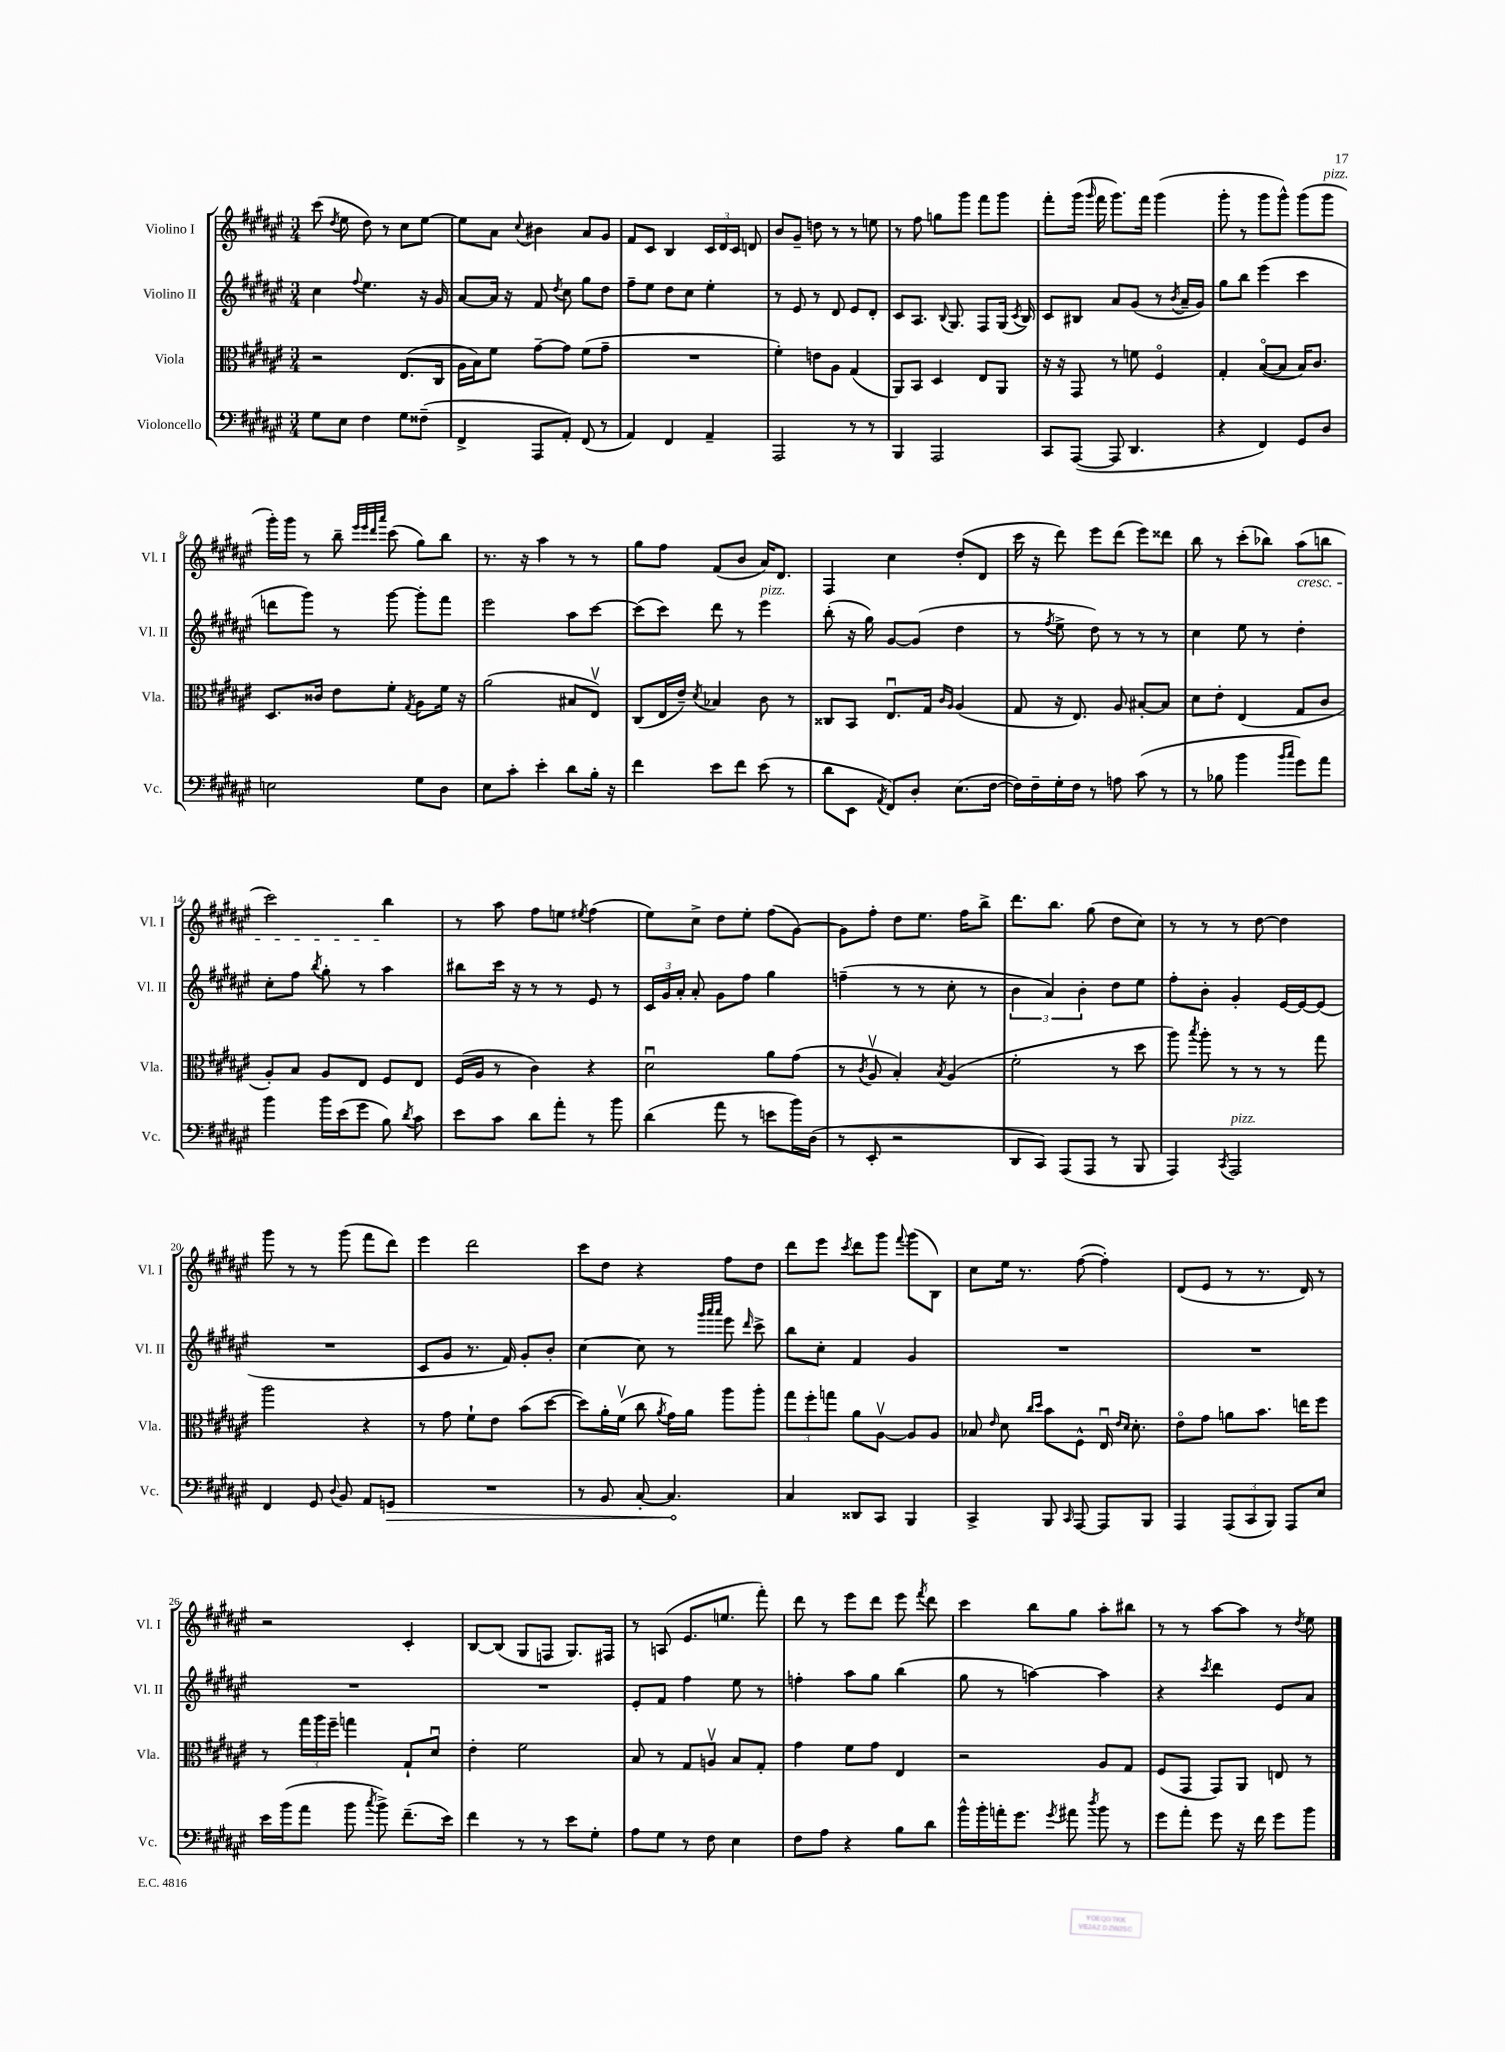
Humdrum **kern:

**kern	**kern	**kern	**kern
*staff4	*staff3	*staff2	*staff1
*clefF4	*clefC3	*clefG2	*clefG2
*k[f#c#g#d#a#e#]	*k[f#c#g#d#a#e#]	*k[f#c#g#d#a#e#]	*k[f#c#g#d#a#e#]
*M3/4	*M3/4	*M3/4	*M3/4
8G#	2r	4cc#	(8ccc#
.	.	.	8qdd#
8E#	.	.	8ee#
.	.	8qqff#	.
4F#	.	4.ee#	8dd#)
.	.	.	8r
8G#	(8.E#	.	8cc#
(8F##~	.	16r	[8ee#
.	16C#	16g#	.
=	=	=	=
4FF#^	16A#	[8a#	8ee#]
.	16B)	.	.
.	8f#	16a#]	8a#
.	.	16r	.
.	.	.	8qqcc#
8AAA#	[8g#~	8f#	4b#
.	.	8qdd#	.
8AA#')	8g#]	8cc#	.
(8FF#	(8f#	8gg#	8a#
8r	8g#~	8dd#	8g#
=	=	=	=
4AA#)	2.r	8ff#~	8f#
.	.	8ee#	8c#
4FF#	.	8dd#	4B
.	.	8cc#	.
4AA#~	.	4ee#'	24c#
.	.	.	24d#
.	.	.	24c#
.	.	.	8d
=	=	=	=
2AAA#	4f#')	8r	8b
.	.	8e#	8g#~
.	8e	8r	8dd
.	8A#	8d#	8r
8r	(4G#	8e#	8r
8r	.	8d#'	8ee
=	=	=	=
4BBB	8AA#)	8c#	8r
.	8BB	8.A#	8ff#
2AAA#	4D#	.	8gg
.	.	8qqB	.
.	.	8.G#	.
.	.	.	8ggg#
.	8E#	8F#	8fff#
.	8AA#	(16G#	8ggg#
.	.	8qc#	.
.	.	16B)	.
=	=	=	=
8CC#	16r	8c#	8fff#'
.	16r	.	.
([8AAA#	8GG#	8B#	(16ggg#
.	.	.	16qqggg#
.	.	.	16fff#
8AAA#]	8r	8a#	8.ggg#)
4.DD#	8f	(8g#	.
.	.	.	16fff#
.	4F#o	8r	(4ggg#
.	.	8qb	.
.	.	16a#~	.
.	.	16g#)	.
=	=	=	=
4r	4G#'	8gg#	8ggg#'
.	.	8bb	8r
4FF#)	([8Bo	(4eee#	8ggg#
.	8B]	.	8ggg#^^)
8GG#	16B)	4ccc#	(8ggg#
.	8.c#	.	.
8D#	.	.	8ggg#
=	=	=	=
2E	8.D#	8ddd	16ggg#')
.	.	.	16ggg#
.	.	8ggg#)	8r
.	16c##	.	.
.	8e#	8r	8bb~
.	.	.	32qqeee#
.	.	.	32qqeee#
.	.	.	32qqddd#
.	.	.	32qqaaa#
.	8f#'	[8ggg#	(8ccc#
.	8qG#	.	.
8G#	8A#	8ggg#']	8gg#)
8D#	16f#	8fff#	8bb
.	16r	.	.
=	=	=	=
8E#	(2a#	2eee#	8.r
8c#'	.	.	.
.	.	.	16r
4e#'	.	.	4aa#
8d#	8B#	8aa#	8r
16B'	8E#v)	[8ccc#	8r
16r	.	.	.
=	=	=	=
4f#	(8C#	(8ccc#]	8gg#
.	16E#	8ccc#)	8ff#
.	16e#~)	.	.
.	8qd#	.	.
8e#	4B-	8ddd#	(8f#
8f#	.	8r	8b
(8e#	8c#	4eee#	16a#)
.	.	.	8.d#
8r	8r	.	.
=	=	=	=
8d#	8C##	(8bb'	4F#
8EE#	8BB	16r	.
.	.	16gg#)	.
8qAA#	.	.	.
8FF#)	8.E#u	[8g#	4cc#
8D#'	.	(8g#]	.
.	16G#	.	.
.	16qqc#	.	.
.	16qqA#	.	.
(8.E#	(4A#	4dd#	(8dd#'
.	.	.	8d#
[16F#	.	.	.
=	=	=	=
16F#])	8G#	8r	16ccc#
16F#~	.	.	16r
.	.	8qff#	.
16G#'	16r	8ee#^	8ddd#)
16F#	8.E#)	.	.
8r	.	8dd#)	8eee#
8A	8A#	8r	(8ddd#
(8c#	[8B#'	8r	8eee#)
8r	8B#]	8r	8ddd##
=	=	=	=
8r	8d#	4cc#	8bb
8B-	8e#'	.	8r
4b	(4E#	8ee#	(8ccc#'
.	.	8r	8bb-)
16qqb	.	.	.
16qqcc#	.	.	.
8g#)	8G#	4dd#'	(8aa#
8a#	8c#	.	8bb
=	=	=	=
4b	8A#')	8cc#'	2ccc#)
.	8B	8ff#	.
.	.	8qbb	.
16b	8A#	8gg#'	.
(16e#	.	.	.
8g#	8E#	8r	.
8B)	8F#	4aa#	4bb
8qd#	.	.	.
8c#	8E#	.	.
=	=	=	=
8e#	(16F#	8bb#	8r
.	16A#	.	.
8c#	8r	16ccc#	8aa#
.	.	16r	.
8d#	4c#)	8r	8ff#
8a#'	.	8r	8ee
.	.	.	8qee#
8r	4r	8e#	(4ff#
8b	.	8r	.
=	=	=	=
(4d#	2d#u	24c#	8ee#)
.	.	24g#	.
.	.	24a#'	.
.	.	8a#'	8cc#^
8a#	.	8g#	8dd#
8r	.	8ff#	8ee#'
8e	8a#	4gg#	(8ff#
16b)	(8g#	.	[8g#)
(16D#	.	.	.
=	=	=	=
8r	8r	(4ff~	8g#]
.	8qc#	.	.
8EE#'	8A#v	.	8ff#'
2r	4B')	8r	8dd#
.	.	8r	8.ee#
.	8qB	.	.
.	(4A#	8cc#'	.
.	.	.	16ff#
.	.	8r	8bb^
=	=	=	=
8DD#	2f#'	6b	8.ddd#
8CC#)	.	.	.
.	.	6a#)	.
.	.	.	8.bb
(8AAA#	.	.	.
.	.	6b'	.
8AAA#	.	.	(8gg#
8r	8r	8dd#	8dd#
8BBB	8dd#	8ee#	8cc#)
=	=	=	=
4AAA#)	8aa#)	8ff#'	8r
.	8qbb	.	.
.	8aa#'	8b'	8r
8qCC#	.	.	.
2AAA#	8r	4g#'	8r
.	8r	.	[8dd#
.	8r	[16e#	4dd#]
.	.	16e#_	.
.	8gg#	(8e#]	.
=	=	=	=
4FF#	2aa#	2.r	8ggg#
.	.	.	8r
8GG#	.	.	8r
8qqD#	.	.	.
8BB	.	.	(8ggg#
8AA#	4r	.	8fff#
8GG	.	.	8ddd#)
=	=	=	=
2.r	8r	8c#	4eee#
.	8g#	8g#	.
.	8f#`	8.r	2ddd#
.	8e#	.	.
.	.	16f#)	.
.	(8b	8g#'	.
.	[8dd#	8b'	.
=	=	=	=
8r	8dd#])	[4cc#	8ccc#
8BB	16a#'	.	8dd#
.	(16f#v	.	.
[8C#'	8cc#	8cc#]	4r
.	8qa#	.	.
4.C#]	16g#)	8r	.
.	16a#	.	.
.	.	32qqggg#	.
.	.	32qqaaa#	.
.	.	32qqaaa#	.
.	8aa#	8eee#	8ff#
.	.	16qqddd#	.
.	8aa#'	8ccc#^	8dd#
=	=	=	=
4C#	12gg#	8bb	8ddd#
.	12ff#'	.	.
.	.	8cc#'	8eee#
.	12gg	.	.
.	.	.	8qccc#
8DD##	8a#	4f#	8ddd#
8CC#	[8A#v	.	8ggg#
.	.	.	8qqfff#
4BBB	8A#]	4g#	(8ggg#
.	8A#	.	8B)
=	=	=	=
4CC#^	8B-	2.r	8cc#
.	16qqe#	.	.
.	8d#	.	16ee#
.	.	.	8.r
.	16qqcc#	.	.
.	16qqdd#	.	.
8BBB	8b	.	.
16qqCC#	.	.	.
[8AAA#	8F#^^	.	([8ff#
8AAA#]	16E#u	.	4ff#'])
.	16qqe#	.	.
.	16qqd#	.	.
.	8.d#'	.	.
8BBB	.	.	.
=	=	=	=
4AAA#	8e#o	2.r	(8d#
.	8g#	.	8e#
(12AAA#	8a	.	8r
12CC#	.	.	.
.	8.b	.	8.r
12BBB)	.	.	.
8AAA#	.	.	.
.	16ee	.	16d#)
8E#	8ff#	.	8r
=	=	=	=
16e#	8r	2.r	2r
(16b	.	.	.
8a#	24gg#	.	.
.	24aa#	.	.
.	24ff#~	.	.
8b	4gg	.	.
8qcc#	.	.	.
8b^)	.	.	.
(8.f#~	8G#`	.	4c#'
.	8d#u	.	.
16e#)	.	.	.
=	=	=	=
4f#	4e#'	2.r	[8B
.	.	.	(8B]
8r	2f#	.	8G#
8r	.	.	8F
8e#	.	.	8.G#)
8G#'	.	.	.
.	.	.	16F#
=	=	=	=
8A#	8B	8e#'	8r
8G#	8r	8f#	(8A
8r	8G#	4ff#	8.e#
8F#	8Av	.	.
.	.	.	8.ee
4E#	8B	8ee#	.
.	8G#'	8r	8fff#')
=	=	=	=
8F#	4g#	4ff'	8ddd#
8A#	.	.	8r
4r	8f#	8aa#	8eee#
.	8g#	8gg#	8ddd#
8B	4E#	(4bb	8eee#
.	.	.	8qfff#
8d#	.	.	8ddd#
=	=	=	=
16b^^	2r	8gg#	4ccc#
16b'	.	.	.
16a'	.	8r	.
8.g#	.	.	.
.	.	[4aa)	8bb
8qg#	.	.	.
8a#	.	.	8gg#
8qdd#	.	.	.
8b	8A#	4aa]	8aa#'
8r	8G#	.	8bb#
=	=	=	=
8g#	(8F#	4r	8r
8a#'	8GG#	.	8r
.	.	8qccc#	.
8g#	8GG#)	4ddd#	[8aa#
16r	8AA#	.	8aa#]
16f#	.	.	.
8g#	8E	8e#	8r
.	.	.	8qdd#
8b	8r	8a#	8ee#
==	==	==	==
*-	*-	*-	*-
